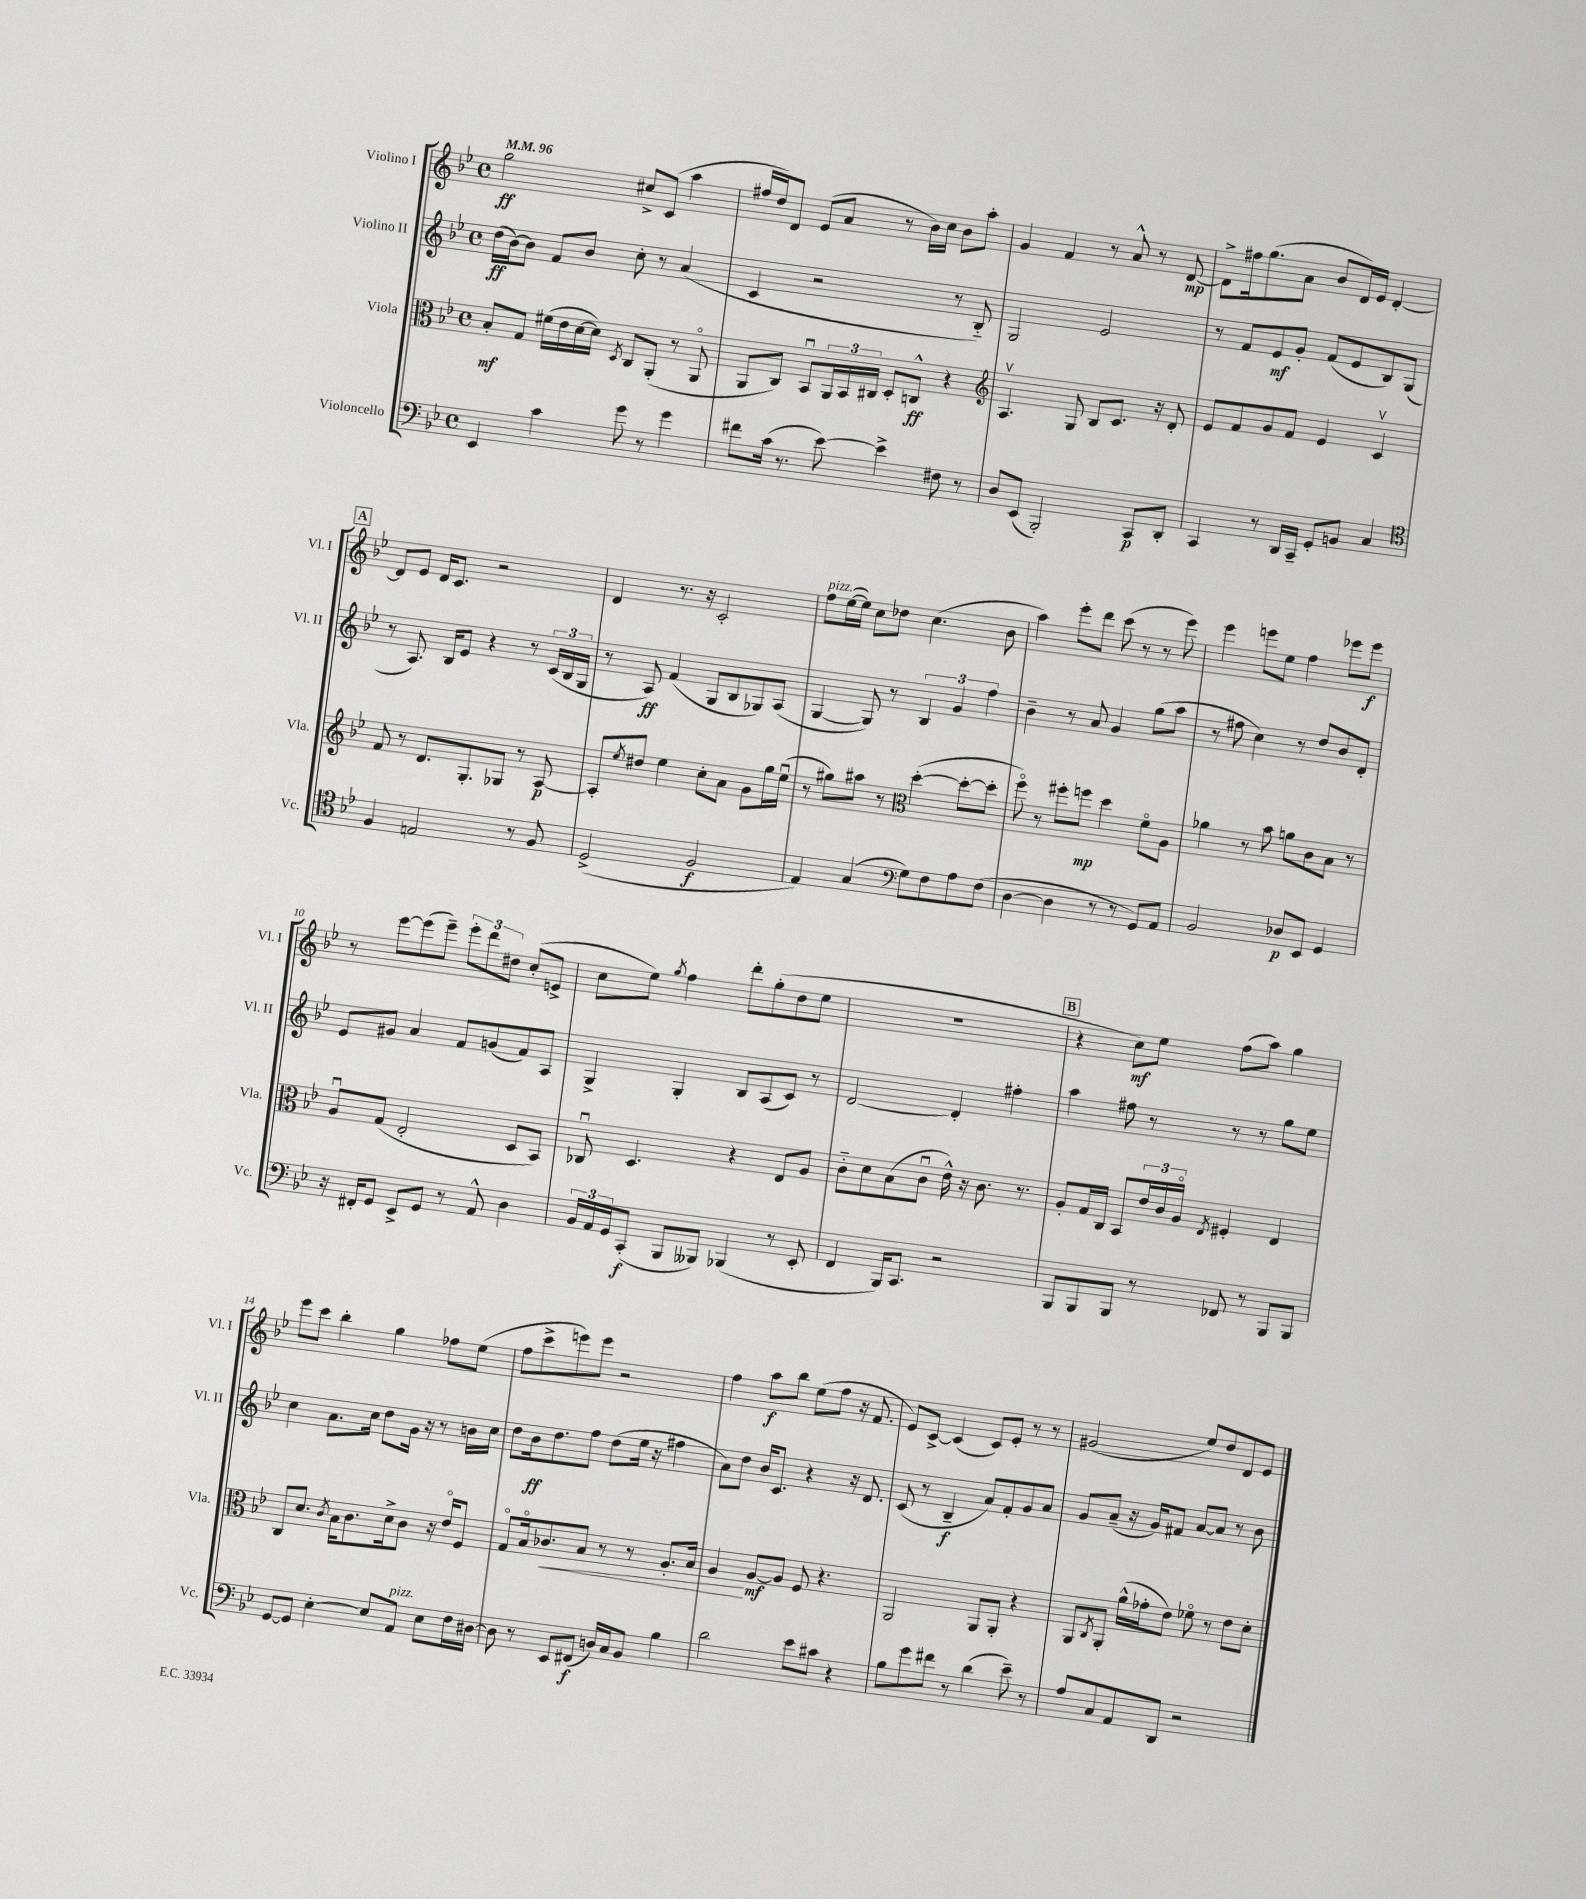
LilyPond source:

<<
\new StaffGroup <<
\new Staff = "s0" \with { instrumentName = "Violino I" shortInstrumentName = "Vl. I" } {
    \clef treble \key bes \major \defaultTimeSignature \time 4/4 \tempo 4 = 96
    g''2\ff cis''8-> c'8( a''4 |
    fis''16 d''16) d'8 ees'8( a'8 r8 bes'16) c''16 bes'8 a''8-. |
    g'4 f'4 r8 a'8-^ r8 d'8~\mp |
    d'8-> fis''16 g''8.( a'8 bes'8 d'16) ees'16 d'4~-. |
    \mark \markup { \box "A" } d'8 ees'8 d'16 c'8. r2 |
    d'4 r8. r16 c'2-. |
    f''8^\markup { \italic "pizz." } ees''16~( ees''16) c''8 des''8 c''4.( bes'8 |
    a''4) ees'''8-. d'''8 c'''8( r8 r8 ees'''8) |
    ees'''4 e'''8 ees''8 f''4 ees'''8 ees'''8\f |
    r8 ees'''8~ ees'''8( ees'''8--) \tuplet 3/2 { ees'''8-. d'''8 dis''8 } c''8-.( e'8-> |
    c''8 ees''8) \acciaccatura { g''8 } f''4 d'''8-. g''8-.( d''8 ees''8 |
    r1 |
    \mark \markup { \box "B" } r4 c''8\mf) ees''8 f''8( a''8) g''4 |
    ees'''8 c'''8 bes''4-. g''4 fes''8 ees''8( |
    f''8 c'''8-> e'''8) e'''8 r2 |
    f''4 a''8\f bes''8 ees''8( f''8 r16 f'8. |
    ees'8) c'8~-> c'4( c'8) ees'8-. r8 r8 |
    gis'2( ees''8) d''8 d'8 ees'8 \bar "|." |
}
\new Staff = "s1" \with { instrumentName = "Violino II" shortInstrumentName = "Vl. II" } {
    \clef treble \key bes \major \defaultTimeSignature \time 4/4
    d''16\ff( bes'16~) bes'8 f'8 bes'8 c''8-. r8 a'4( |
    c'4 r2 r8 bes8-_) |
    g2 ees'2 |
    r8 f'8 ees'8\mf g'8-. f'8( ees'8 bes8) g8( |
    \mark \markup { \box "A" } r8 a8.) bes16 ees'8 r4 r8 \tuplet 3/2 { c'16( bes16 g16 } |
    r8 a8\ff) f'4( g8 bes8 ges8) a8( |
    g4~ g8) r8 \tuplet 3/2 { bes4 g'4 f''4 } |
    bes'4-- r8 a'8 g'4 g''8( a''8 |
    r8 fis''8 c''4) r8 d''8 bes'8 d'8-. |
    ees'8 gis'8 a'4 f'8 g'8( f'8) a8 |
    g4-> g4-. bes8 a8( c'8) r8 |
    d'2~ d'4-. fis''4-. |
    \mark \markup { \box "B" } a''4 fis''8 r8 r8 r8 g''8 ees''8 |
    c''4 a'8. c''16 d''8 g'16 r16 r8 b'16 c''16 |
    d''8 bes'16\ff d''8. f''8 d''8( ees''16 r16 fis''4 |
    a'8) d''8 bes'16 c'8. r4 r16 d'8. |
    c'8( r8 bes4--\f a'8) f'8-. g'8 a'8 |
    g'8 a'8--( r16 g'16) fis'8 a'8~ a'8 r8 bes'8 \bar "|." |
}
\new Staff = "s2" \with { instrumentName = "Viola" shortInstrumentName = "Vla." } {
    \clef alto \key bes \major \defaultTimeSignature \time 4/4
    bes8-.\mf g8 fis'16( ees'16 d'16~ d'16) \acciaccatura { d8 } c8 a,8-.( r8 a,8\flageolet |
    a,8 c8) bes,8\downbow \tuplet 3/2 { a,16 bes,16 cis16 } d8-. c8-^\ff r4 |
    \clef treble a4.\upbow g8 bes8 c'8. r16 d'8-. |
    ees'8 f'8 g'8 f'8 ees'4 c'4\upbow |
    \mark \markup { \box "A" } f'8 r8 d'8. g8.-. ges8 r8 a8~\p |
    a8-. \acciaccatura { ees''8 } dis''8 ees''4 c''8-. a'8 g'8 g''16 ees''16\downbow( |
    r8 gis''8) ais''8 r8 \clef alto d''4~-.( d''8~-. d''8-. |
    f''8\flageolet) r8 fis''8-. f''8\mp d''4 f'8\flageolet a8 |
    aes'4 r8 bes'8 a'8 c'8 bes8 r8 |
    a8\downbow g8( ees2-. d8 bes,8) |
    ces8\downbow d4. r4 ees8 a8 |
    c'8-_ d'8 bes8( c'8\downbow ees'16-^) r16 c'8. r8. |
    \mark \markup { \box "B" } a8-. g16 c16 bes,8 \tuplet 3/2 { ees'16 c'16 a16\flageolet } \acciaccatura { ees8 } fis4-. ees4 |
    c8 d'8. \acciaccatura { c'8 } bes16 c'8. d'16-> c'8 r16 ees'16\flageolet f8 |
    g8\flageolet bes16\flageolet ces'8.\< bes8 r8 r8 a8.-. bes16 |
    a4\! a8~\mf a8 f8 r4. |
    a,2 a,8 a,8-. r4 |
    a,8 \acciaccatura { c8 } a,8-. a'16-^( ges'16-. ees'8) fes'8\flageolet r8 ees'8 d'8-. \bar "|." |
}
\new Staff = "s3" \with { instrumentName = "Violoncello" shortInstrumentName = "Vc." } {
    \clef bass \key bes \major \defaultTimeSignature \time 4/4
    ees,4 c'4 g'8 r8 g'4 |
    fis'8 c'16( r8. ees'8~) ees'4-> fis8 r8 |
    d8 ees,8( bes,,2-.) c,8\p d,8-. |
    c,4 r8 d,16 c,16-- g,8-. b,8 c4 |
    \mark \markup { \box "A" } \clef tenor f4 e2 r8 f8 |
    d2->( f2\f |
    ees4) g4( \clef bass g8) f8 a8 f8( |
    d4~ d4 r8 r8 g,8) a,8 |
    bes,2 des8\p ees,8 g,4 |
    r16 fis,16-. g,8 ees,8-> g,8 r8 a,8-^ d4 |
    \tuplet 3/2 { bes,16 a,16 g,16 } c,8-.\f( bes,,8 beses,,8) bes,,4( r8 ees,8-. |
    f,4 bes,,16) c,8. r2 |
    \mark \markup { \box "B" } bes,,8 bes,,8 bes,,8 r8 fes,8 r8 bes,,8 bes,,8 |
    g,8~ g,8 ees4~-. ees8 a,8^\markup { \italic "pizz." } ees8 f16 dis16~ |
    dis8 r8 ees,8 fis,8\f( d16) c16 bes,8 bes4 |
    d'2 ees'8 cis'8 r4 |
    bes8 g'8 fis'8 r8 d'4( ees'8--) r8 |
    a8 c8 a,8 d,8 r2 \bar "|." |
}
>>
>>
